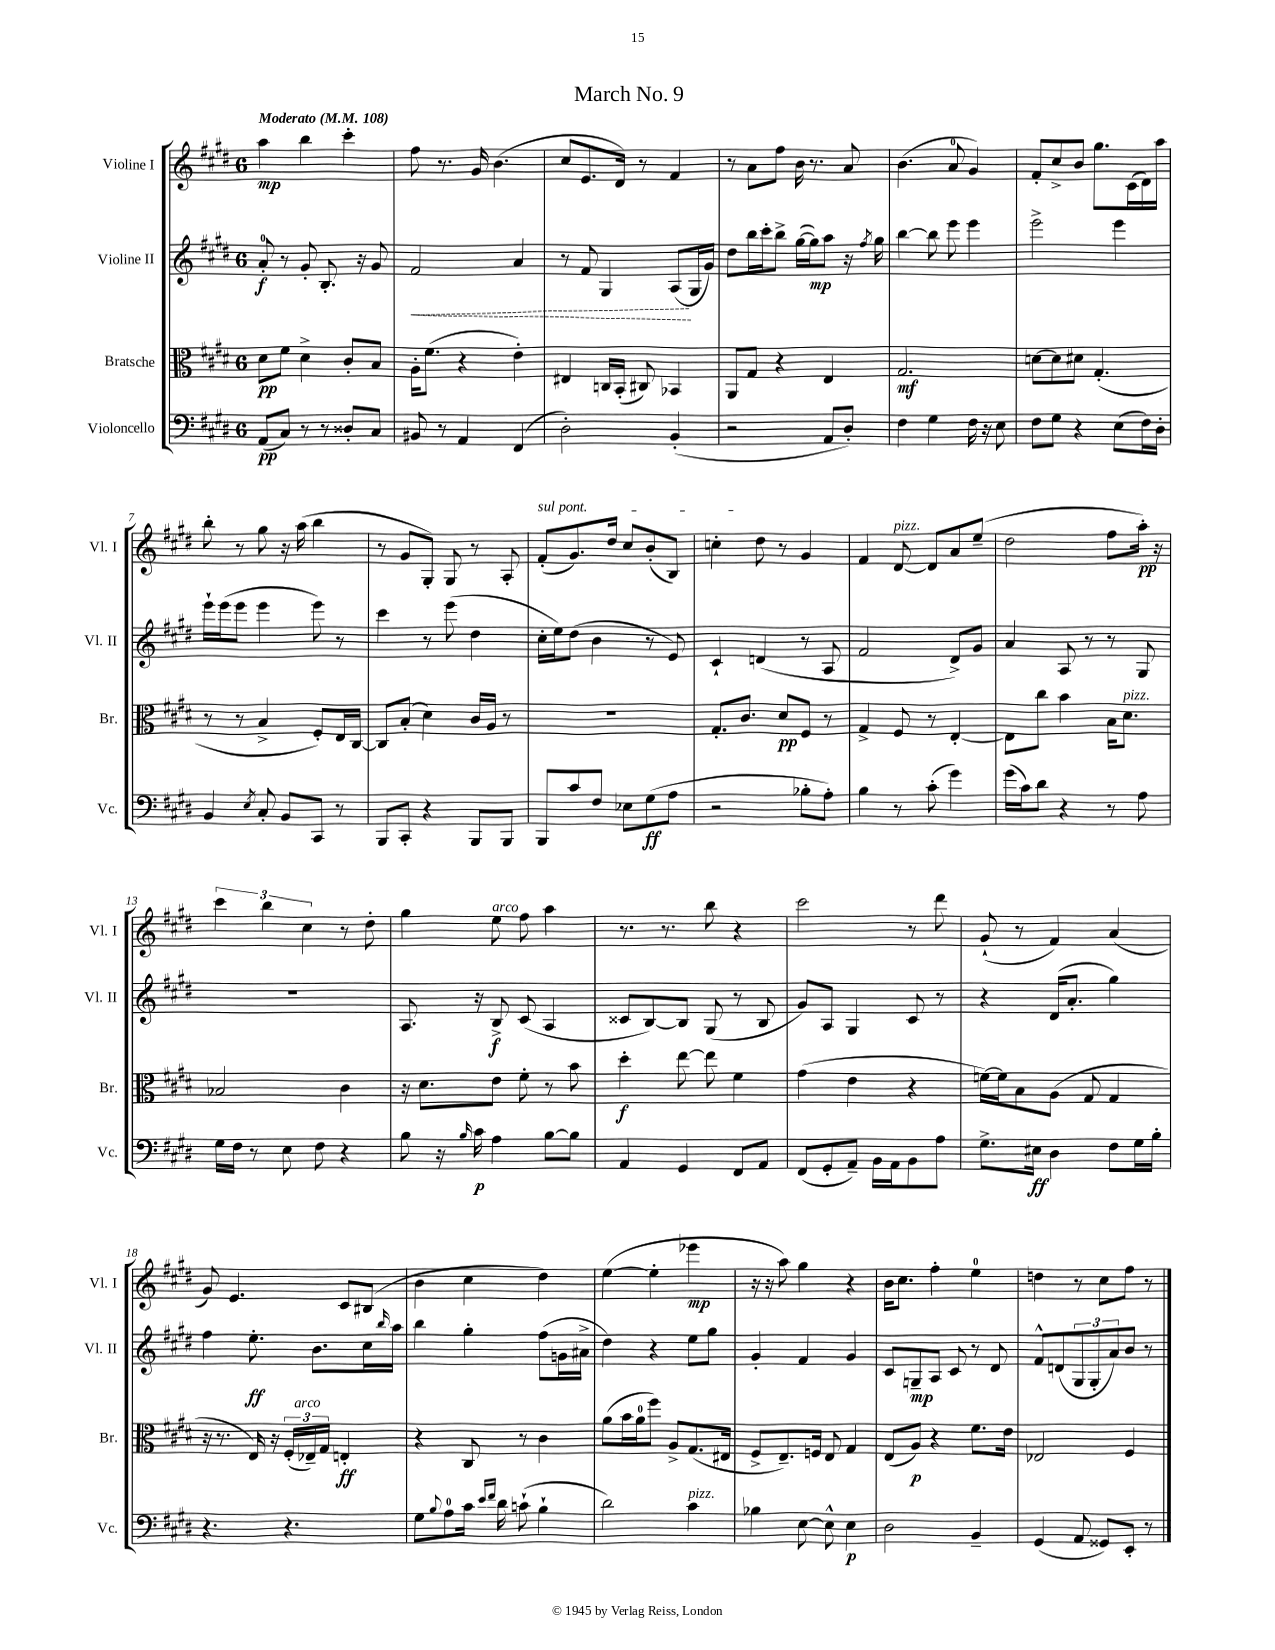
\header { title = "March No. 9" }
<<
\new StaffGroup <<
\new Staff = "s0" \with { instrumentName = "Violine I" shortInstrumentName = "Vl. I" } {
    \clef treble \key e \major \once \override Staff.TimeSignature.style = #'single-digit \time 6/8 \tempo "Moderato" 4 = 108
    a''4\mp b''4 cis'''4-. |
    fis''8 r8. gis'16 b'4.( |
    cis''8 e'8. dis'16) r8 fis'4 |
    r8 a'8 fis''8 b'16 r8. a'8 |
    b'4.( a'8-0 gis'4) |
    fis'8-. cis''8-> b'8 gis''8. cis'16( dis'16) a''16 |
    b''8-. r8 gis''8 r16 a''16( b''4 |
    r8 gis'8 gis8-.) gis8 r8 a8-. |
    \once \override TextSpanner.bound-details.left.text = \markup { \italic "sul pont." } fis'8-.\startTextSpan( gis'8.) dis''16 cis''8 b'8-.( b8) |
    c''4-. dis''8\stopTextSpan r8 gis'4 |
    fis'4 dis'8~^\markup { \italic "pizz." } dis'8 a'8 e''8--( |
    dis''2 fis''8 a''16-.\pp) r16 |
    \tuplet 3/2 { cis'''4 b''4 cis''4 } r8 dis''8-. |
    gis''4 e''8^\markup { \italic "arco" } fis''8 a''4 |
    r8. r8. b''8 r4 |
    cis'''2 r8 dis'''8 |
    gis'8-!( r8 fis'4) a'4( |
    gis'8) e'4. cis'8 bis8( |
    b'4 cis''4 dis''4) |
    e''4~( e''4-. ees'''4\mp |
    r16 r16 a''8) gis''4 r4 |
    b'16 cis''8. fis''4-. e''4-0 |
    d''4 r8 cis''8 fis''8 r8 \bar "|." |
}
\new Staff = "s1" \with { instrumentName = "Violine II" shortInstrumentName = "Vl. II" } {
    \clef treble \key e \major \once \override Staff.TimeSignature.style = #'single-digit \time 6/8
    a'8-0-.\f r8 gis'8-. b8.-. r16 gis'8 |
    \once \override Hairpin.style = #'dashed-line fis'2\< a'4 |
    r8 fis'8 gis4 a8\!( gis16 gis'16) |
    dis''8 b''16 cis'''16-. b''8-> gis''16~( gis''16\mp) a''8 r16 \acciaccatura { fis''8 } gis''16 |
    b''4~ b''8 e'''8 e'''4 |
    e'''2-> e'''4 |
    e'''16-! e'''16( e'''8 e'''4 e'''8) r8 |
    cis'''4 r8 e'''8( dis''4 |
    cis''16-. e''16) dis''8( b'4 r8 e'8) |
    cis'4-! d'4( r8 a8 |
    fis'2 dis'8->) gis'8 |
    a'4 a8 r8 r8 gis8 |
    R2. |
    a8. r16 b8->\f cis'8( a4 |
    cisis'8 b8~) b8 gis8( r8 b8 |
    gis'8) a8 gis4 cis'8 r8 |
    r4 dis'16( a'8.-. gis''4) |
    fis''4 e''8.-.\ff b'8. cis''16 \grace { b''16 } a''16 |
    b''4 gis''4-. fis''8( g'16 ais'16-> |
    dis''4) r4 e''8 gis''8 |
    gis'4-. fis'4 gis'4 |
    cis'8 g8--\mp a8 cis'8 r8 dis'8 |
    fis'8-^ d'8( \tuplet 3/2 { gis8 gis8-. a'8) } b'8 r8 \bar "|." |
}
\new Staff = "s2" \with { instrumentName = "Bratsche" shortInstrumentName = "Br." } {
    \clef alto \key e \major \once \override Staff.TimeSignature.style = #'single-digit \time 6/8
    dis'8\pp fis'8 dis'4-> cis'8-. b8 |
    a16-. fis'8.( r4 e'4-.) |
    eis4 c16 b,16-.( cis8) bes,4 |
    a,8 gis8 r4 e4 |
    gis2.\mf |
    d'8~ d'8 dis'8 gis4.-.( |
    r8 r8 b4-> fis8-.) e16 cis16~ |
    cis8 b8-.( dis'4) cis'16 a16 r8 |
    r2. |
    gis8.-. cis'8. dis'8\pp fis8 r8 |
    gis4-> fis8 r8 e4~-. |
    e8 cis''8 b'4 b16 dis'8.^\markup { \italic "pizz." } |
    bes2 cis'4 |
    r16 dis'8. e'8 fis'8-. r8 b'8 |
    dis''4-.\f e''8~ e''8 fis'4 |
    gis'4( e'4 r4 |
    f'16~) f'16 b8 a8( gis8 gis4 |
    r16 r8. e16) r16 \tuplet 3/2 { fis16-.( ees16--^\markup { \italic "arco" }) gis16 } e4-.\ff |
    r4 cis8 r8 cis'4 |
    a'8( b'16 a'16-0 fis''8) a8-> gis8.( eis16 |
    fis8-> e8.--) f16 e8 gis4 |
    e8( a8\p) r4 fis'8. e'16 |
    ees2 fis4 \bar "|." |
}
\new Staff = "s3" \with { instrumentName = "Violoncello" shortInstrumentName = "Vc." } {
    \clef bass \key e \major \once \override Staff.TimeSignature.style = #'single-digit \time 6/8
    a,8\pp( cis8) r8 r8 disis8-. cis8 |
    bis,8 r8 a,4 fis,4( |
    dis2-.) b,4-.( |
    r2 a,8 dis8-.) |
    fis4 gis4 fis16 r16 e8 |
    fis8 gis8 r4 e8( fis16) dis16-. |
    b,4 \acciaccatura { e8 } cis8-. b,8 cis,8 r8 |
    b,,8 cis,8-. r4 b,,8 b,,8 |
    b,,8 cis'8 fis8 ees8 gis8\ff( a8 |
    r2 bes8-. a8-.) |
    b4 r8 cis'8-.( gis'4) |
    gis'16( cis'16) dis'8 r4 r8 a8 |
    gis16 fis16 r8 e8 fis8 r4 |
    b8 r16 \grace { b16 } cis'16\p a4 b8~ b8 |
    a,4 gis,4 fis,8 a,8 |
    fis,8( gis,8-. a,8--) b,16 a,16 b,8 a8 |
    gis8.-> eis16\ff dis4 fis8 gis16 b16-. |
    r4. r4. |
    gis8 \appoggiatura { b8 } a8-0 cis'16 \grace { e'16 fis'16 } dis'16 c'8-!( b4-! |
    dis'2) cis'4^\markup { \italic "pizz." } |
    bes4 e8~ e8-^ e4\p |
    dis2 b,4-- |
    gis,4( a,8 gisis,8) e,8-. r8 \bar "|." |
}
>>
>>
